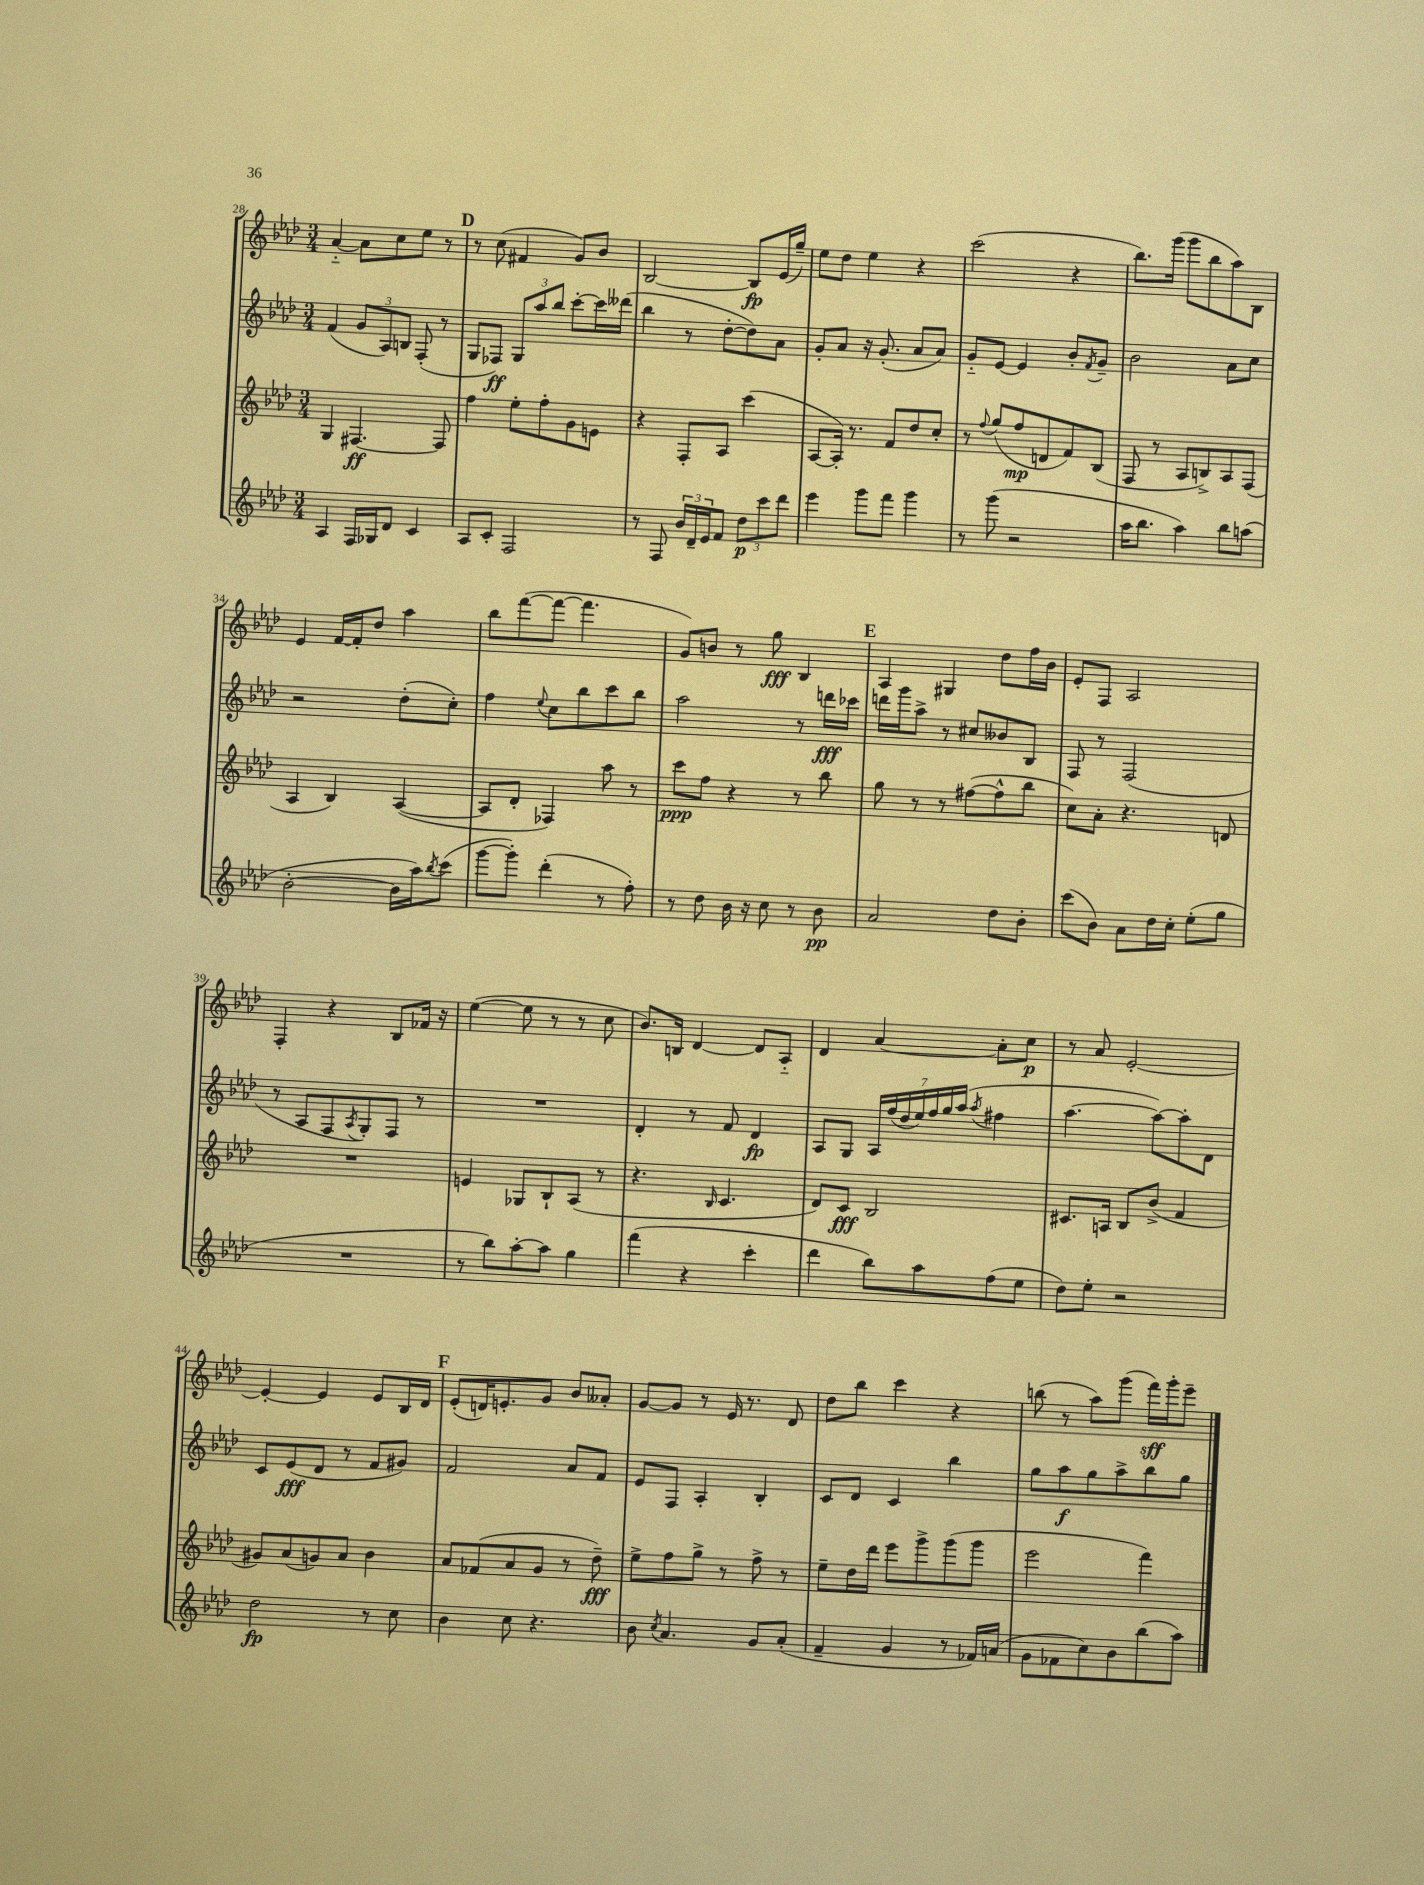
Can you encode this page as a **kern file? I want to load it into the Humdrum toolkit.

**kern	**kern	**kern	**kern
*staff4	*staff3	*staff2	*staff1
*clefG2	*clefG2	*clefG2	*clefG2
*k[b-e-a-d-]	*k[b-e-a-d-]	*k[b-e-a-d-]	*k[b-e-a-d-]
*M3/4	*M3/4	*M3/4	*M3/4
4A-	4G	(4f	[4a-'~
16F	[4.F#	12g	8a-]
16G-	.	.	.
.	.	12A-)	.
8d-	.	.	8cc
.	.	12B	.
4c	.	(8F'	8ee-
.	8F#]	8r	8r
=	=	=	=
8A-	4ff	8G	8r
8c'	.	8F-)	(8cc
2F	8ee-'	12G	4f#
.	.	12aa-	.
.	8ff'	.	.
.	.	12bb-	.
.	8g	[8ccc'	8g)
.	8e	16ccc]	8b-
.	.	(16ddd--	.
=	=	=	=
8r	4r	4bb-	[2B-
8F	.	.	.
24b-	8F'	8r	.
24d-~	.	.	.
24e-	.	.	.
8f	8A-	[8dd-'	.
12dd-	(4ccc	8dd-])	8B-]
12ccc	.	.	.
.	.	8a-	(16e-
12ddd-	.	.	.
.	.	.	16gg~)
=	=	=	=
4eee-	[8A-	8g'	8ee-
.	16A-'])	8a-	8dd-
.	8.r	.	.
8ggg	.	16r	4ee-
.	.	(8.g'	.
8fff	8f	.	.
4ggg	8dd-	8a-	4r
.	8cc'	8a-)	.
=	=	=	=
8r	8r	8g'~	(2ccc
.	8qqff	.	.
(8ggg	(8gg	[8e-	.
2r	8ff	4e-]	.
.	8d	.	.
.	8f)	8b-'	4r
.	.	8qf	.
.	(8B-	8g~	.
=	=	=	=
16aa-	8F	2b-	8.bb-)
8.bb-	.	.	.
.	8r	.	.
.	.	.	(16ggg
4aa-)	8A-	.	8ggg
.	8B^)	.	8bb-
8bb-	8A-	8a-	8aa-)
(8aa	(8F	8cc	8B-
=	=	=	=
[2b-'	4A-	2r	4e-
.	4B-)	.	[16f
.	.	.	16f']
.	.	.	8dd-
16b-]	([4A-	(8dd-'	4aa-
16aa-)	.	.	.
8qbb-	.	.	.
(8ccc	.	8cc')	.
=	=	=	=
[8ggg	8A-]	4ff	8bb-
8ggg'])	8d-'	.	([8fff
.	.	8qqee-	.
(4ddd-'	4F-)	8cc	8fff_
.	.	8bb-	4.fff]
8r	8aa-	8ccc	.
8ff')	8r	8bb-	.
=	=	=	=
8r	8ccc	2aa-	8g)
8dd-	8ff	.	8b
16b-	4r	.	8r
16r	.	.	.
8cc	.	.	8gg
8r	8r	8r	4B-
8b-	8bb-	16ddd	.
.	.	16ccc-	.
=	=	=	=
2a-	8gg	16ddd	4A-
.	.	16ggg	.
.	8r	8aa-^	.
.	8r	8r	4G#
.	([8ff#	8cc#	.
8dd-	8ff#^^]	8b--	8dd-
8b-'	8bb-	8B-	16ff
.	.	.	16b-
=	=	=	=
(8ccc	8cc)	8F	8e-'
8b-)	8a-'	8r	8F
8a-	4.r	(2F	2A-
16dd-	.	.	.
16cc'	.	.	.
(8ee-'	.	.	.
8gg	8d	.	.
=	=	=	=
2.r	2.r	8r	4F'
.	.	8A-	.
.	.	8F	4r
.	.	8qA-	.
.	.	8G')	.
.	.	8F	8B-
.	.	8r	16f-
.	.	.	16r
=	=	=	=
8r	4e	2.r	([4ee-
8bb-)	.	.	.
[8aa-'	8G-	.	8ee-]
8aa-]	8B-`	.	8r
4gg	(8A-	.	8r
.	8r	.	8cc
=	=	=	=
(4fff	4.r	4d-'	8.b-)
.	.	.	16B
4r	.	8r	[4d-
.	16qqB-	.	.
.	4.c	8f	.
4ccc'	.	4d-	8d-]
.	.	.	8A-'~
=	=	=	=
4ddd-	8d-)	8A-	4d-
.	8c	8G	.
8bb-)	2B-	28A-	[4a-
.	.	(28ff	.
.	.	28dd-	.
.	.	28ee-)	.
8aa-	.	.	.
.	.	28ff	.
.	.	28gg	.
.	.	(28aa-	.
.	.	8qaa-	.
(8ff	.	4ff#	8a-']
8ee-	.	.	8cc
=	=	=	=
8dd-)	8.c#	[4.aa-	8r
8ee-'	.	.	8a-
.	16A	.	.
2r	8B-	.	[2e-'
.	(8b-^	8aa-_)	.
.	4f	8aa-']	.
.	.	8d-	.
=	=	=	=
2dd-	8g#)	8c	4e-'_
.	(8a-	(8e-	.
.	8g)	8d-	4e-]
.	8a-	8r	.
8r	4b-	8f	8e-
8cc	.	8g#)	16B-
.	.	.	16d-
=	=	=	=
4b-	8a-	2f	(8e-'
.	(8f-	.	16d)
.	.	.	8.e'
8cc	8a-	.	.
4.r	8g	.	8g
.	8r	8a-	8b-
.	8dd-~)	8f	8a--'
=	=	=	=
8b-	8ee-^	8e-	[8g
8qcc	.	.	.
4.a-	8ff	8F	8g]
.	8gg^	4A-'	8r
.	8r	.	16e-
.	.	.	8.r
8g	8ff^	4B-'	.
(8a-'	8r	.	8d-
=	=	=	=
4f~	8ee-~	8c	8dd-
.	16dd-	8d-	8bb-
.	16ddd-	.	.
4g	8eee-	4c	4ccc
.	8ggg^	.	.
8r	(8ggg	4bb-	4r
16f-)	8ggg	.	.
(16a	.	.	.
=	=	=	=
8g	2eee-	8gg	(8bb
8f-	.	8aa-	8r
8cc)	.	8gg	8aa-)
8b-	.	8aa-^	(8ggg
(8bb-	4fff)	8bb-	16fff)
.	.	.	16ggg'
8aa-)	.	8gg	8eee-~
==	==	==	==
*-	*-	*-	*-
